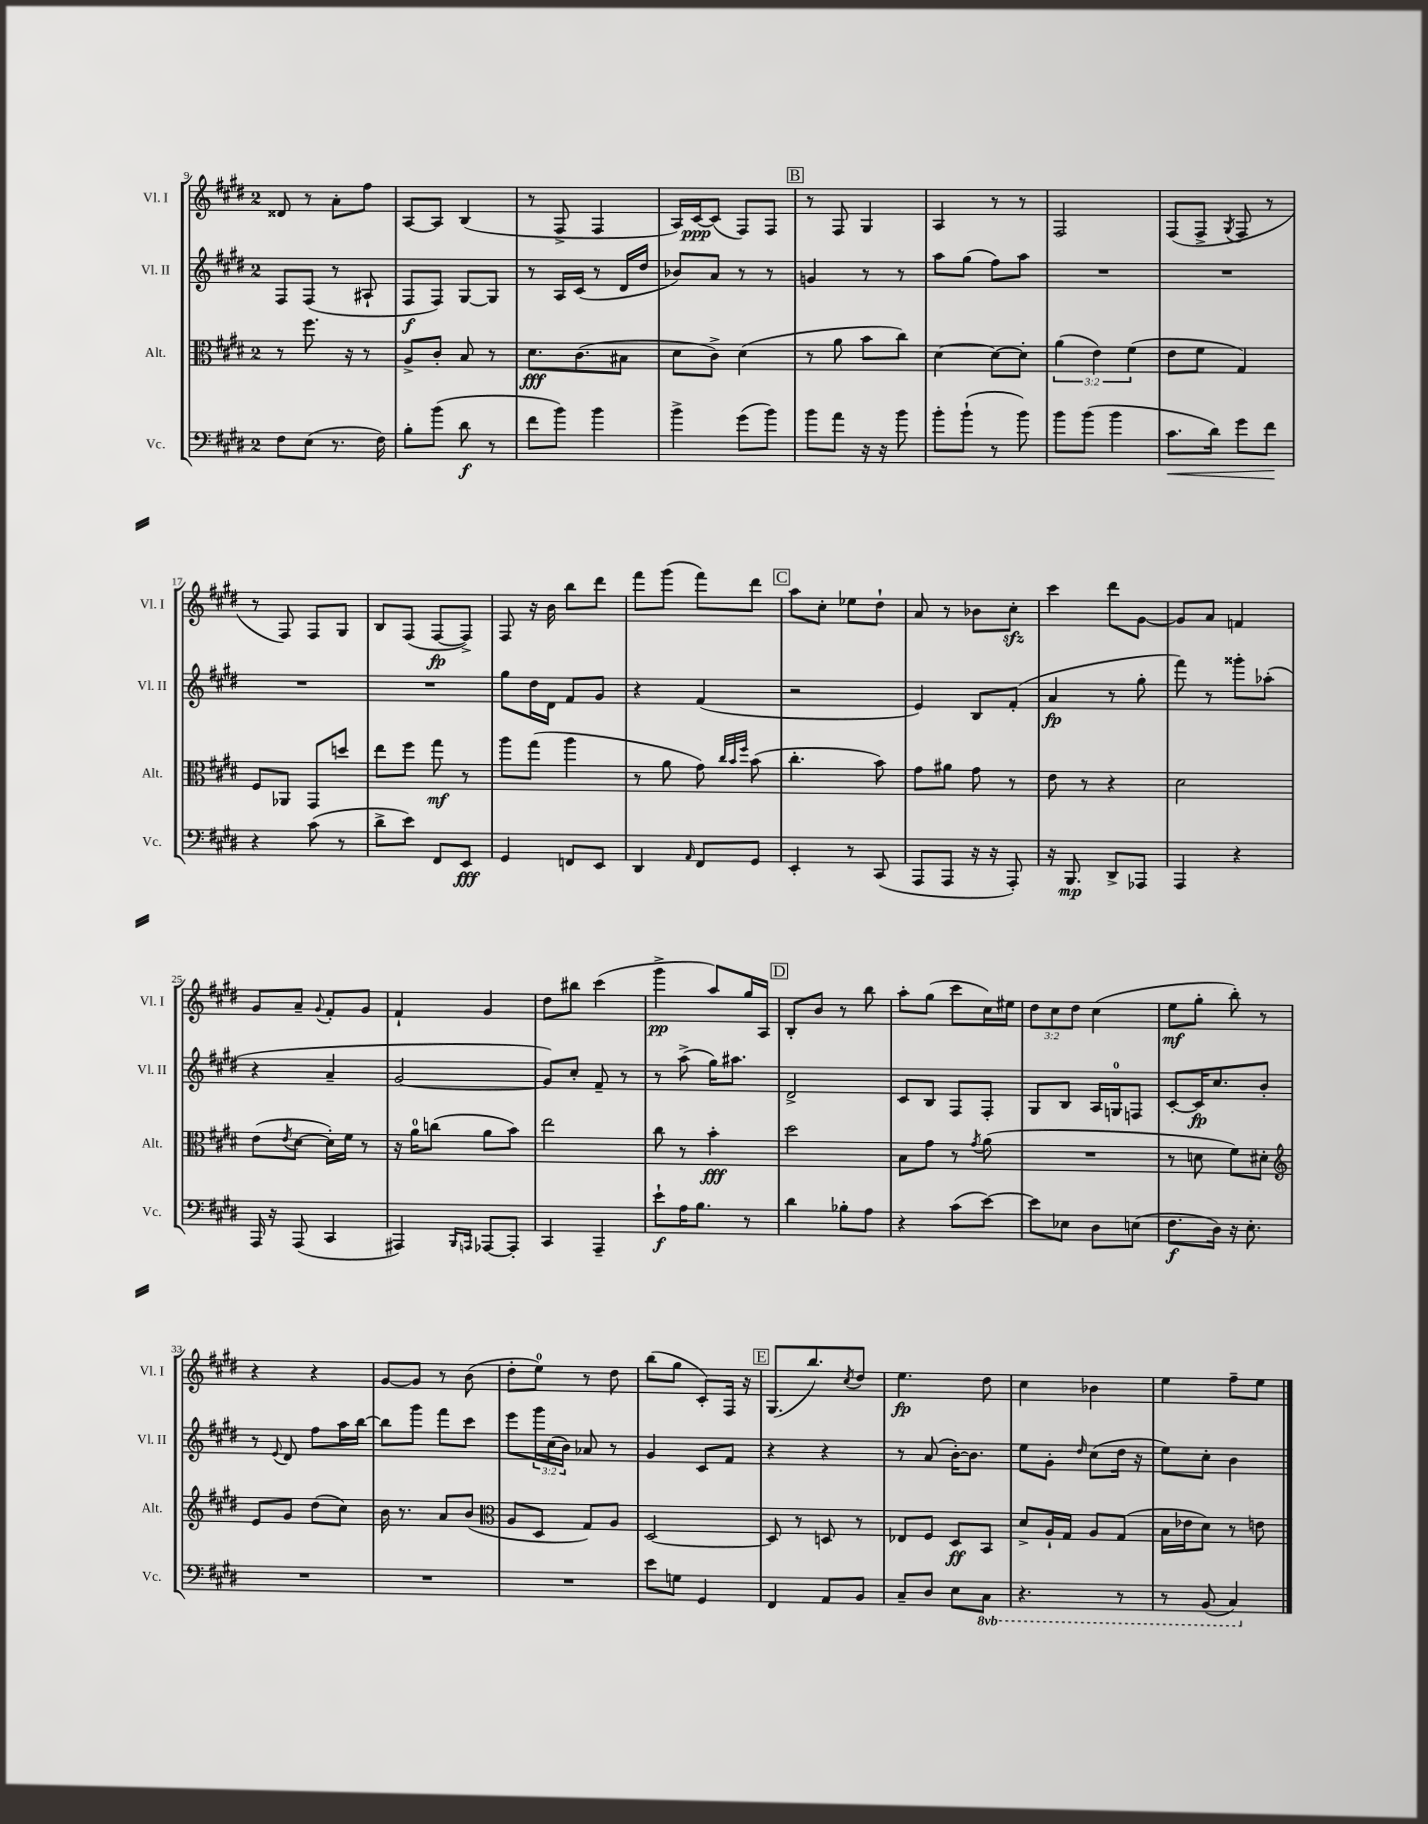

**kern	**kern	**kern	**kern
*staff4	*staff3	*staff2	*staff1
*clefF4	*clefC3	*clefG2	*clefG2
*k[f#c#g#d#]	*k[f#c#g#d#]	*k[f#c#g#d#]	*k[f#c#g#d#]
*M2/4	*M2/4	*M2/4	*M2/4
8F#	8r	8F#	8d##
(8E	8.ff#	(8F#	8r
8.r	.	8r	8a'
.	16r	.	.
.	8r	8A#`	8ff#
16F#)	.	.	.
=	=	=	=
8B'	8A^	8F#	[8A
(8b	8c#'	8F#)	8A]
8d#	8B	[8G#	(4B
8r	8r	8G#]	.
=	=	=	=
8f#	8.d#	8r	8r
8b)	.	16A	8F#^
.	(8.c#	(16c#	.
4b	.	8r	4F#
.	8B#	16d#	.
.	.	16dd#	.
=	=	=	=
4b^	8d#	8b-)	16A)
.	.	.	[16c#
.	8c#^)	8a	(8c#]
(8g#	(4d#	8r	8F#)
8b)	.	8r	8F#
=	=	=	=
8b	8r	4g	8r
8a	8a	.	8F#
16r	8b	8r	4G#
16r	.	.	.
8b	8cc#)	8r	.
=	=	=	=
8b'	[4d#	8aa	4A
(8b`	.	(8gg#	.
8r	8d#_	8ff#)	8r
8b)	8d#']	8aa	8r
=	=	=	=
8b	(6a	2r	2F#
(8b	.	.	.
.	6e)	.	.
4b	.	.	.
.	(6f#	.	.
=	=	=	=
8.c#	8e	2r	(8F#
.	8f#	.	8F#^
16d#)	.	.	.
.	.	.	8qG#
8g#	4G#)	.	8F#
8f#	.	.	8r
=	=	=	=
4r	8F#	2r	8r
.	8AA-	.	8F#)
(8c#	8GG#	.	8F#
8r	8dd	.	8G#
=	=	=	=
8d#^	8ee	2r	8B
8e)	8ff#	.	(8F#
8FF#	8gg#	.	[8F#
8EE	8r	.	8F#^])
=	=	=	=
4GG#	8aa	8gg#	8F#
.	(8gg#	16dd#	16r
.	.	16d#	16b
8FF	4aa	8f#	8bb
8EE	.	8g#	8ddd#
=	=	=	=
4DD#	8r	4r	8fff#
.	8a	.	(8ggg#
16qqAA	.	.	.
8FF#	8g#)	(4f#	8fff#)
.	32qqcc#	.	.
.	32qqb	.	.
.	32qqff#	.	.
8GG#	(8b	.	8ddd#
=	=	=	=
4EE'	4.cc#'	2r	8aa
.	.	.	8cc#'
8r	.	.	8ee-
(8CC#	8b)	.	8dd#`
=	=	=	=
8AAA	8g#	4e)	8a
8AAA	8a#	.	8r
16r	8g#	8B	8b-
16r	.	.	.
8AAA')	8r	(8f#'	8cc#'
=	=	=	=
16r	8e	4a	4ccc#
8.BBB	.	.	.
.	8r	.	.
8DD#^	4r	8r	8ddd#
8AAA-	.	8gg#'	[8g#
=	=	=	=
4AAA	2d#	8fff#)	8g#]
.	.	8r	8a
4r	.	8ggg##'	4f
.	.	(8aa-'	.
=	=	=	=
16AAA	(8e	4r	8g#
16r	.	.	.
.	8qe	.	.
(8AAA	[8d#	.	8a~
.	.	.	8qqg#
4CC#	16d#'])	4a~	8f#'
.	16f#	.	.
.	8r	.	8g#
=	=	=	=
4AAA#)	16r	[2g#	4f#`
.	16a	.	.
.	(8cc	.	.
16qqBBB	.	.	.
16qqAAA	.	.	.
[8AAA-	8a	.	4g#
8AAA-']	8b)	.	.
=	=	=	=
4CC#	2ee	8g#])	8dd#
.	.	8cc#'	8bb#
4AAA~	.	8f#~	(4ccc#
.	.	8r	.
=	=	=	=
8e`	8cc#	8r	4ggg#^
16A	8r	(8aa^	.
8.B	.	.	.
.	4b'	16gg#)	8aa)
.	.	8.aa#	.
8r	.	.	16gg#
.	.	.	16A
=	=	=	=
4d#	2dd#	2d#^	8B'
.	.	.	8b
8B-'	.	.	8r
8A	.	.	8bb
=	=	=	=
4r	8B	8c#	8aa'
.	8g#	8B	(8gg#
(8c#	8r	8F#	8ccc#
.	8qg#	.	.
[8e)	(8a	8F#'	16cc#)
.	.	.	16ee#
=	=	=	=
8e]	2r	8G#	12dd#
.	.	.	12cc#
8E-	.	8B	.
.	.	.	12dd#
8D#	.	16A	(4cc#
.	.	16G	.
(8E	.	8F	.
=	=	=	=
8.F#	8r	[8c#'	8ee
.	8d	16c#]	8gg#'
16D#)	.	8.cc#	.
16r	8f#)	.	8bb')
8.E'	.	.	.
.	8d#'	8b'	8r
=	=	=	=
*	*clefG2	*	*
2r	8e	8r	4r
.	.	8qqe	.
.	8g#	8d#	.
.	(8dd#	8ff#	4r
.	8cc#)	16aa	.
.	.	[16bb	.
=	=	=	=
2r	16b	8bb]	[8g#
.	8.r	.	.
.	.	8ggg#	8g#]
.	8a	8fff#	8r
.	(8b	8ccc#	(8b
=	=	=	=
*	*clefC3	*	*
2r	8A	8eee	8dd#'
.	8D#	24ggg#	8ee)
.	.	(24cc#	.
.	.	24b)	.
.	8G#)	8a-	8r
.	8A	8r	8dd#
=	=	=	=
8e	[2D#	4g#	(8bb
8G	.	.	8gg#
4GG#	.	8c#	8c#')
.	.	8f#	16F#
.	.	.	16r
=	=	=	=
4FF#	8D#]	4r	(8.G#
.	8r	.	.
.	.	.	8.bb)
8AA	8D	4r	.
.	.	.	8qcc#
8BB	8r	.	8dd#
=	=	=	=
8C#~	8E-	8r	4.ee
8D#	8F#	(8a	.
8E	8D#	[16b')	.
.	.	8.b]	.
8CC#	8BB	.	8dd#
=	=	=	=
4.r	8d#^	8ee	4cc#
.	16A`	8g#'	.
.	16G#	.	.
.	.	16qqdd#	.
.	8A	(8cc#	4b-
8r	(8G#	16dd#	.
.	.	16r	.
=	=	=	=
8r	16B	8ee)	4ee
.	16e-	.	.
(8BBB	8d#)	8cc#'	.
4CC#)	8r	4b	8ff#~
.	8e	.	8ee
==	==	==	==
*-	*-	*-	*-
